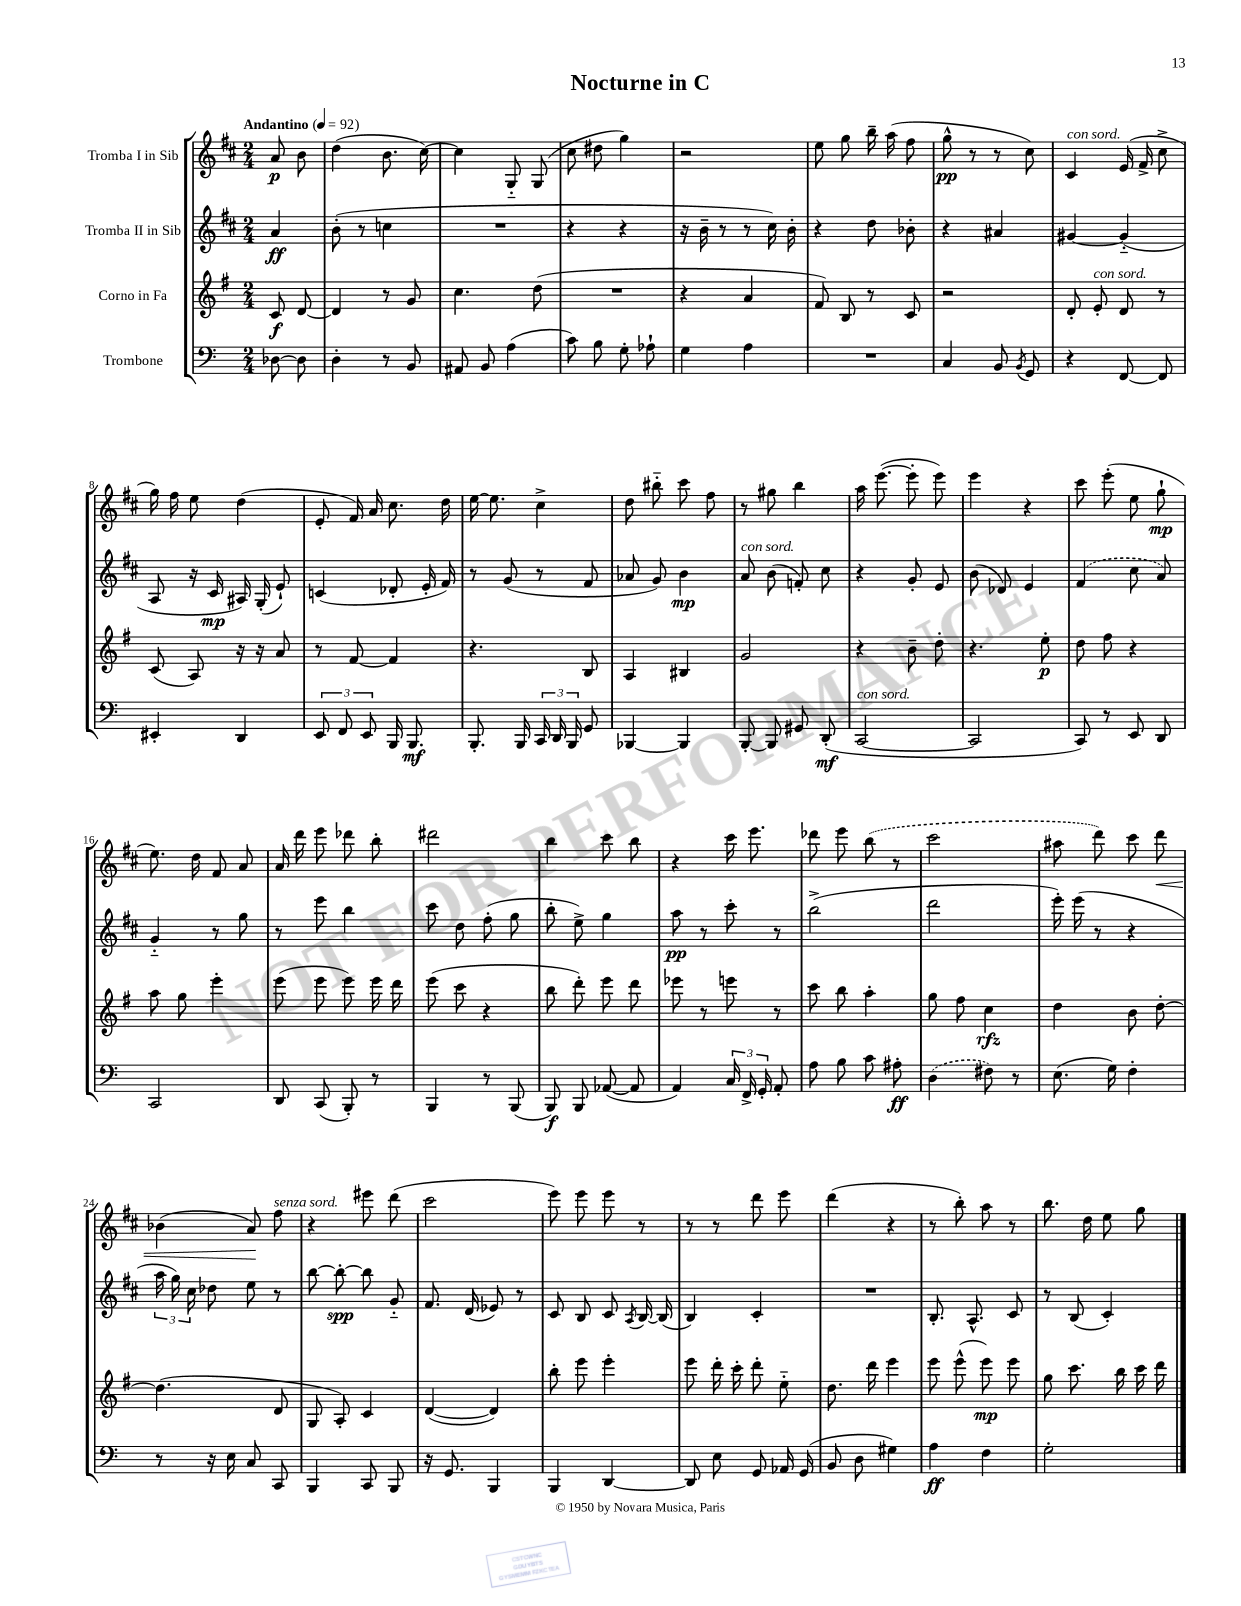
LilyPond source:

\header { title = "Nocturne in C" }
<<
\new StaffGroup <<
\new Staff = "s0" \with { instrumentName = "Tromba I in Sib" } {
    \clef treble \key d \major \numericTimeSignature \time 2/4 \partial 4 \tempo "Andantino" 4 = 92
    \autoBeamOff a'8\p b'8 |
    d''4( b'8. cis''16~) |
    cis''4 g8-_ g8( |
    cis''8 dis''8 g''4) |
    r2 |
    e''8 g''8 b''16-- a''16( fis''8 |
    g''8-^\pp r8 r8 cis''8) |
    cis'4^\markup { \italic "con sord." } e'16( fis'16-> cis''8-> |
    g''16) fis''16 e''8 d''4( |
    e'8-. fis'16) a'16 cis''8. d''16 |
    e''16~ e''8. cis''4-> |
    d''8 bis''8-_ cis'''8 fis''8 |
    r8 gis''8 b''4 |
    a''16 e'''8.~( e'''8-. e'''8) |
    e'''4 r4 |
    cis'''8 e'''8-.( e''8 g''8-!\mp |
    e''8.) d''16 fis'8 a'8 |
    a'16 d'''16 e'''8 des'''8 b''8-. |
    dis'''2 |
    b''4 cis'''8 b''8 |
    r4 cis'''16 e'''8. |
    des'''8 e'''8 \once \slurDashed b''8( r8 |
    cis'''2 |
    ais''8 d'''8) cis'''8 d'''8\< |
    bes'4( a'8\!) fis''8^\markup { \italic "senza sord." } |
    r4 eis'''8 d'''8( |
    cis'''2 |
    e'''8) e'''8 e'''8 r8 |
    r8 r8 d'''8 e'''8 |
    d'''4( r4 |
    r8 b''8-.) a''8 r8 |
    b''8. d''16 e''8 g''8 \bar "|." |
}
\new Staff = "s1" \with { instrumentName = "Tromba II in Sib" } {
    \clef treble \key d \major \numericTimeSignature \time 2/4 \partial 4
    \autoBeamOff a'4\ff |
    b'8-.( r8 c''4 |
    R2 |
    r4 r4 |
    r16 b'16-- r8 r8 cis''16) b'16-. |
    r4 d''8 bes'8-. |
    r4 ais'4 |
    gis'4~ gis'4-_( |
    a8 r16 cis'16\mp ais16) g16-.( e'8-!) |
    c'4( des'8-. e'16-. fis'16) |
    r8 g'8( r8 fis'8 |
    aes'8 g'8) b'4\mp |
    a'8^\markup { \italic "con sord." } b'8( f'8-.) cis''8 |
    r4 g'8-. e'8 |
    b'8( des'8) e'4 |
    \once \slurDashed fis'4( cis''8 a'8) |
    g'4-_ r8 g''8 |
    r8 e'''8 b''4 |
    cis'''8 d''8 fis''8-.( g''8 |
    b''8-. e''8->) g''4 |
    a''8\pp r8 cis'''8-. r8 |
    b''2->( |
    d'''2 |
    e'''16-.) e'''16( r8 r4 |
    \tuplet 3/2 { a''16 g''16) cis''16 } des''8 e''8 r8 |
    b''8~ b''8~-.\spp b''8 g'8-_ |
    fis'8. d'16( ees'8) r8 |
    cis'8 b8 cis'8 \acciaccatura { a8 } b16~ b16( |
    b4) cis'4-. |
    R2 |
    b8.-. a8.-^ cis'8 |
    r8 b8( cis'4-.) \bar "|." |
}
\new Staff = "s2" \with { instrumentName = "Corno in Fa" } {
    \clef treble \key g \major \numericTimeSignature \time 2/4 \partial 4
    \autoBeamOff c'8\f d'8~ |
    d'4 r8 g'8 |
    c''4. d''8( |
    R2 |
    r4 a'4 |
    fis'8) b8 r8 c'8 |
    r2 |
    d'8-. e'8-.^\markup { \italic "con sord." } d'8 r8 |
    c'8( a8) r16 r16 a'8 |
    r8 fis'8~ fis'4 |
    r4. b8 |
    a4 bis4 |
    g'2 |
    r4 b'8-- d''8-. |
    r4. e''8-.\p |
    d''8 fis''8 r4 |
    a''8 g''8 e'''4-. |
    e'''8( e'''8 e'''8) e'''16 d'''16 |
    e'''8( c'''8 r4 |
    b''8 d'''8-.) e'''8 d'''8 |
    ees'''8 r8 e'''8 r8 |
    c'''8 b''8 a''4-. |
    g''8 fis''8 c''4\rfz |
    d''4 b'8 d''8~-. |
    d''4.( d'8 |
    g8 a8-.) c'4 |
    d'4~( d'4) |
    b''8-. e'''8 e'''4-. |
    e'''8 d'''16-. c'''16-. d'''8-. e''8-_ |
    d''8. d'''16 e'''4 |
    e'''8 e'''8-^( e'''8\mp) e'''8 |
    g''8 c'''8. b''16 c'''16 d'''16 \bar "|." |
}
\new Staff = "s3" \with { instrumentName = "Trombone" } {
    \clef bass \key c \major \numericTimeSignature \time 2/4 \partial 4
    \autoBeamOff des8~ des8 |
    d4-. r8 b,8 |
    ais,8 b,8 a4( |
    c'8) b8 g8-. aes8-! |
    g4 a4 |
    R2 |
    c4 b,8 \acciaccatura { b,8 } g,8 |
    r4 f,8~ f,8 |
    eis,4-. d,4 |
    \tuplet 3/2 { e,8 f,8 e,8 } b,,16 b,,8.\mf |
    b,,8.-. b,,16 \tuplet 3/2 { c,16 d,16 b,,16 } g,8 |
    bes,,4~ bes,,4 |
    b,,8~-. b,,8 gis,8 d,8-.\mf( |
    c,2~^\markup { \italic "con sord." } |
    c,2 |
    c,8) r8 e,8 d,8 |
    c,2 |
    d,8 c,8( b,,8-.) r8 |
    b,,4 r8 b,,8( |
    b,,8\f) b,,8 aes,8~( aes,8 |
    a,4) \tuplet 3/2 { c16 f,16-> g,16-. } a,8-. |
    a8 b8 c'8 ais8-.\ff |
    \once \slurDashed d4( fis8) r8 |
    e8.( g16) f4-. |
    r8 r16 e16 c8 c,8 |
    b,,4 c,8 b,,8 |
    r16 g,8. b,,4 |
    b,,4 d,4~ |
    d,8 e8 g,8 aes,16 g,16( |
    b,8 d8 gis4) |
    a4\ff f4 |
    g2-. \bar "|." |
}
>>
>>
